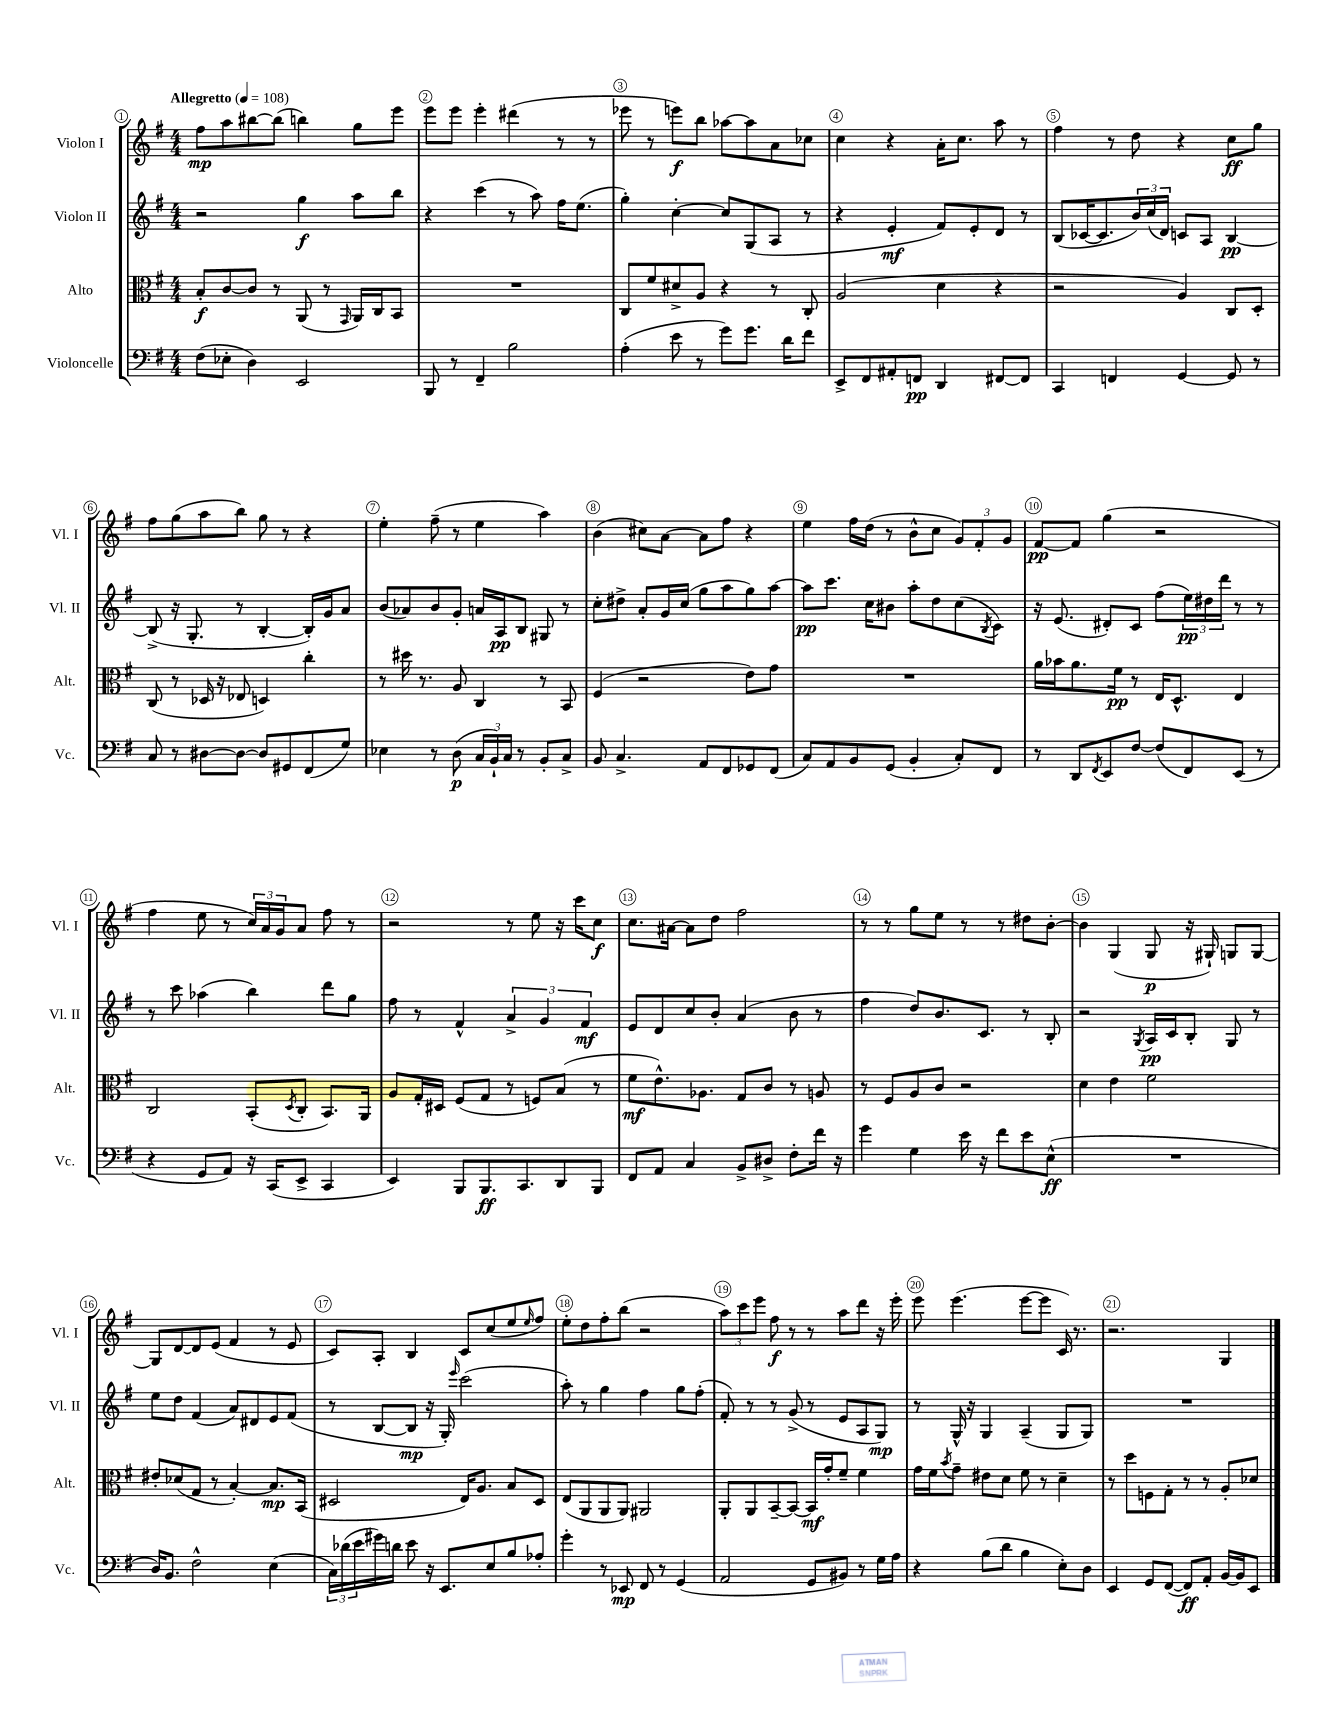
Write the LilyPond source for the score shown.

<<
\new StaffGroup <<
\new Staff = "s0" \with { instrumentName = "Violon I" shortInstrumentName = "Vl. I" } {
    \clef treble \key g \major \numericTimeSignature \time 4/4 \tempo "Allegretto" 4 = 108
    fis''8\mp a''8 bis''8~ bis''8( b''4) g''8 e'''8 |
    e'''8 e'''8 e'''4-. dis'''4( r8 r8 |
    ees'''8 r8 e'''8\f) b''8 aes''8~ aes''8 a'8 ces''8 |
    c''4 r4 a'16-. c''8. a''8 r8 |
    fis''4 r8 d''8 r4 c''8\ff g''8 |
    fis''8 g''8( a''8 b''8) g''8 r8 r4 |
    e''4-. fis''8--( r8 e''4 a''4) |
    b'4( cis''8) a'8~ a'8 fis''8 r4 |
    e''4 fis''16 d''16( r8 b'8-^ c''8 \tuplet 3/2 { g'8) fis'8-. g'8 } |
    fis'8~\pp fis'8 g''4( r2 |
    fis''4 e''8 r8 \tuplet 3/2 { c''16) a'16 g'16 } a'8 fis''8 r8 |
    r2 r8 e''8 r16 c'''16 c''8\f |
    c''8. ais'16~ ais'8 d''8 fis''2 |
    r8 r8 g''8 e''8 r8 r8 dis''8 b'8~-. |
    b'4 g4( g8\p r16 gis16-!) g8 g8~ |
    g8 d'8~ d'8 e'8( fis'4 r8 e'8 |
    c'8) a8-. b4 c'8 c''8( e''8 \grace { e''16 } fis''8) |
    e''8-. d''8 fis''8-. b''8( r2 |
    \tuplet 3/2 { a''8) c'''8 e'''8 } fis''8\f r8 r8 a''8 d'''8 r16 e'''16-. |
    e'''8 e'''4.( e'''8~ e'''8 c'16) r8. |
    r2. g4 \bar "|." |
}
\new Staff = "s1" \with { instrumentName = "Violon II" shortInstrumentName = "Vl. II" } {
    \clef treble \key g \major \numericTimeSignature \time 4/4
    r2 g''4\f a''8 b''8 |
    r4 c'''4( r8 a''8) fis''16 e''8.( |
    g''4-.) c''4~-. c''8 g8( a8 r8 |
    r4 e'4-.\mf fis'8) e'8-. d'8 r8 |
    b8( ces'16~ ces'8. \tuplet 3/2 { b'16) c''16( d'16) } c'8 a8 b4~\pp |
    b8->( r16 g8.-. r8 b4~-. b16-.) g'16 a'8 |
    b'8( aes'8) b'8 g'8-. a'16 a16\pp b8 gis8 r8 |
    c''8-. dis''8-> a'8-. g'16 c''16( g''8 a''8 g''8) a''8~ |
    a''8\pp c'''8. c''16 bis'8 a''8-. d''8 c''8( \acciaccatura { b8 } c'8) |
    r16 e'8.( dis'8-.) c'8 fis''8( \tuplet 3/2 { e''16\pp) dis''16 d'''16 } r8 r8 |
    r8 c'''8 aes''4( b''4) d'''8 g''8 |
    fis''8 r8 fis'4-^ \tuplet 3/2 { a'4-> g'4 fis'4\mf } |
    e'8 d'8 c''8 b'8-. a'4( b'8 r8 |
    fis''4 d''8) b'8. c'8. r8 b8-. |
    r2 \acciaccatura { g8 } a16\pp c'16 b8-. g8 r8 |
    e''8 d''8 fis'4( a'8) dis'8 e'8 fis'8( |
    r8 b8~ b8\mp r16 g16-.) \grace { e'''16 } c'''2( |
    a''8-.) r8 g''4 fis''4 g''8 fis''8-.( |
    fis'8-.) r8 r8 g'8->( r8 e'8 a8 g8\mp) |
    r8 g16-^ r16 g4 a4--( g8 g8) |
    R1 \bar "|." |
}
\new Staff = "s2" \with { instrumentName = "Alto" shortInstrumentName = "Alt." } {
    \clef alto \key g \major \numericTimeSignature \time 4/4
    b8-.\f c'8~ c'8 r8 a,8( r8 \grace { g,16 } a,16) c16 b,8 |
    R1 |
    c8 fis'8 dis'8-> a8 r4 r8 c8-. |
    a2( d'4 r4 |
    r2 a4) c8 d8-. |
    c8( r8 des16 r16 ees8 d4) c''4-. |
    r8 dis''16 r8. a8 c4 r8 b,8 |
    fis4( r2 e'8) g'8 |
    R1 |
    a'16 bes'16 a'8. fis'16\pp r8 e16 d8.-^ e4 |
    c2 b,8-.( \acciaccatura { d8 } c8-. b,8.) a,16 |
    a8 g16-. dis16 fis8( g8 r8 f8) b8( r8 |
    fis'8\mf e'8.-^) aes8. g8 c'8 r8 a8 |
    r8 fis8 a8 c'8 r2 |
    d'4 e'4 fis'2 |
    eis'8-. des'8( g8 r8 b4~-.) b8.\mp b,16( |
    dis2 e16) a8. b8 dis8 |
    e8( a,8 a,8 a,8) ais,2 |
    a,8-. a,8 b,8~-- b,8~ b,16\mf g'16-. fis'8-- fis'4 |
    g'16 fis'16 \acciaccatura { b'8 } g'8-- eis'8 d'8 fis'8 r8 d'4-- |
    r8 d''8 f8 g8-. r8 r8 a8-. des'8 \bar "|." |
}
\new Staff = "s3" \with { instrumentName = "Violoncelle" shortInstrumentName = "Vc." } {
    \clef bass \key g \major \numericTimeSignature \time 4/4
    fis8( ees8-. d4) e,2 |
    b,,8 r8 fis,4-- b2 |
    a4-.( e'8 r8 g'8) g'8. d'16 fis'8 |
    e,8-> fis,8 ais,8-. f,8\pp d,4 fis,8~ fis,8 |
    c,4 f,4 g,4~ g,8 r8 |
    c8 r8 dis8~ dis8~ dis8 gis,8 fis,8( g8) |
    ees4 r8 d8\p( \tuplet 3/2 { c16 b,16-!) c16 } r8 b,8-. c8-> |
    b,8 c4.-> a,8 fis,8 ges,8 fis,8( |
    c8) a,8 b,8 g,8( b,4-. c8-.) fis,8 |
    r8 d,8 \acciaccatura { fis,8 } e,8 fis8~ fis8( fis,8) e,8( r8 |
    r4 g,8 a,8) r16 c,16( e,8-> c,4 |
    e,4) b,,8 b,,8.\ff c,8. d,8 b,,8 |
    fis,8 a,8 c4 b,8-> dis8-> fis8-. fis'16 r16 |
    g'4 g4 e'16 r16 fis'8 e'8 e8-^\ff( |
    R1 |
    d16) b,8. fis2-^ e4( |
    \tuplet 3/2 { c16) des'16( e'16 } gis'16) d'16 e'8 r16 e,8. e8 b8 aes8-. |
    g'4-. r8 ees,8\mp fis,8 r8 g,4( |
    a,2 g,8 bis,8) r8 g16 a16 |
    r4 b8( d'8 b4 e8-.) d8 |
    e,4 g,8 fis,8~( fis,8\ff) a,8-. b,16~ b,16 e,8 \bar "|." |
}
>>
>>
\layout { \context { \Score \override BarNumber.break-visibility = ##(#f #t #t) barNumberVisibility = #all-bar-numbers-visible \override BarNumber.stencil = #(make-stencil-circler 0.1 0.3 ly:text-interface::print) } }
